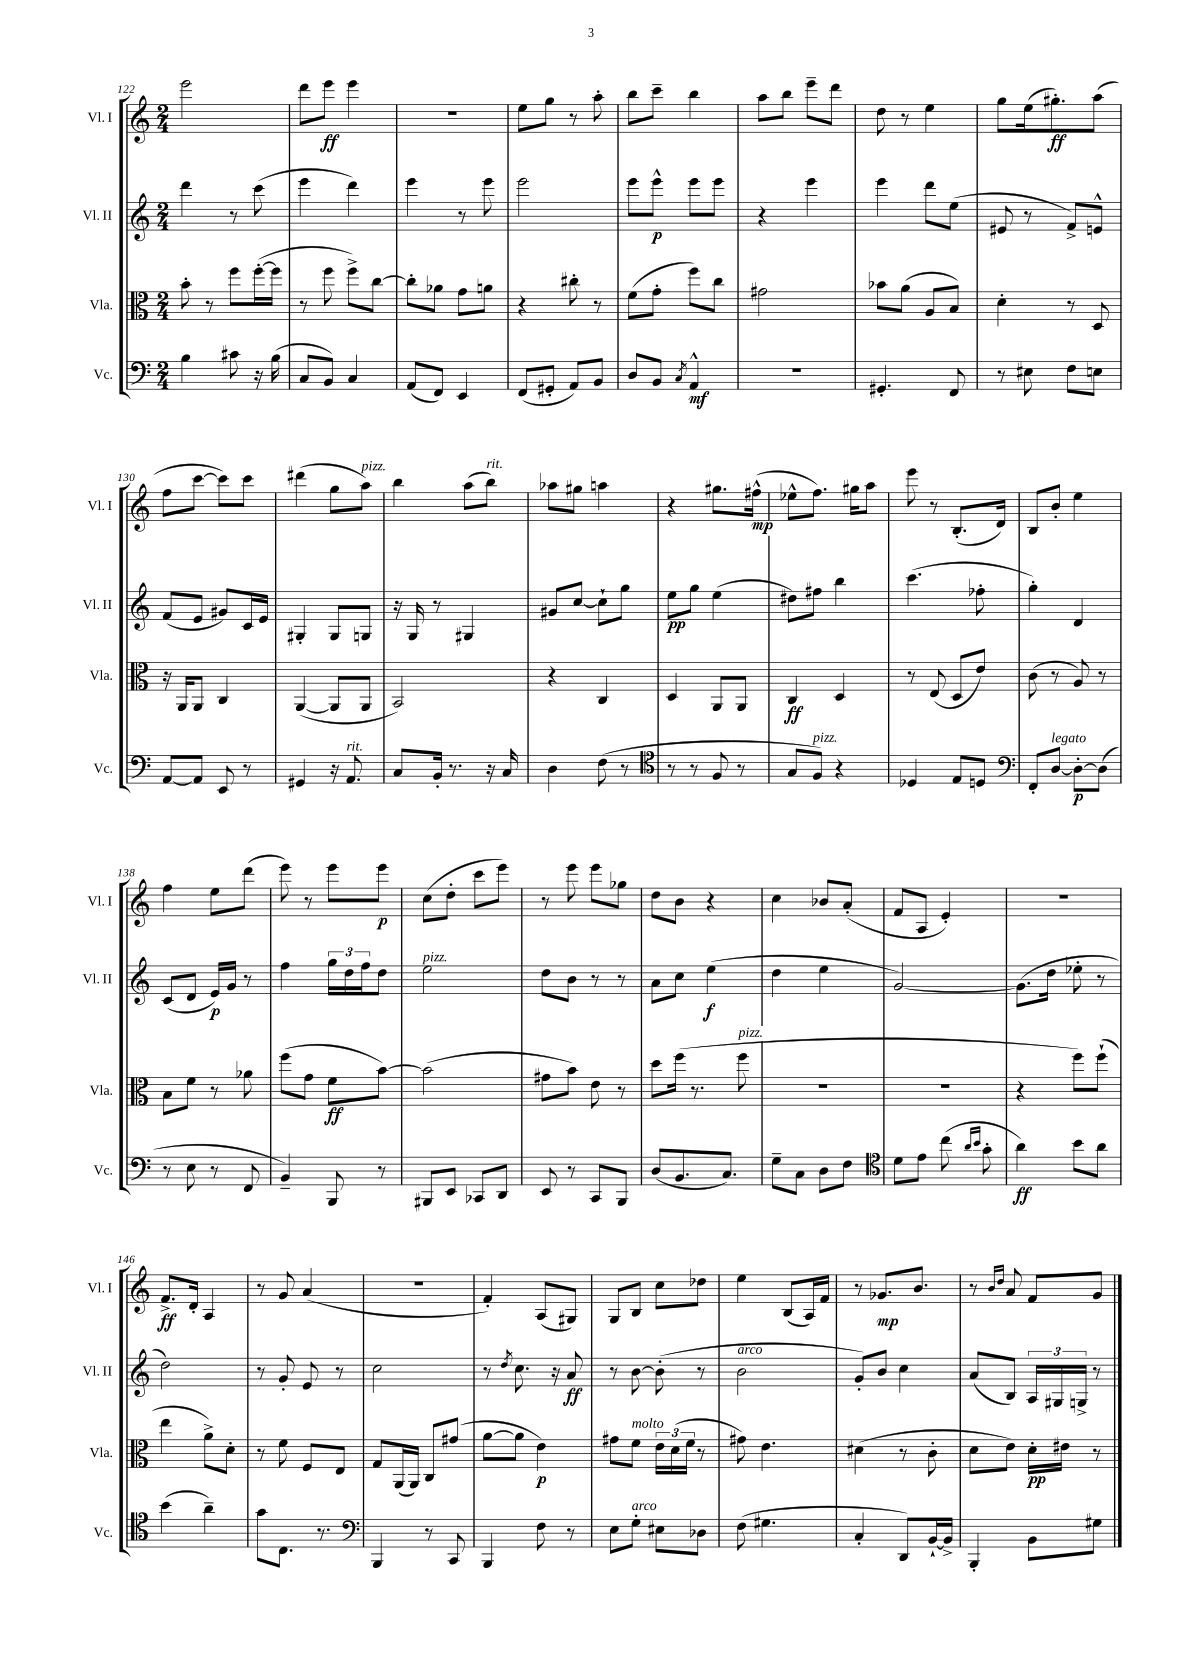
<<
\new StaffGroup <<
\new Staff = "s0" \with { instrumentName = "Vl. I" shortInstrumentName = "Vl. I" } {
    \clef treble \key c \major \numericTimeSignature \time 2/4
    e'''2 |
    d'''8 e'''8\ff e'''4 |
    R2 |
    e''8 g''8 r8 a''8-. |
    b''8 c'''8-- b''4 |
    a''8 b''8 e'''8-- d'''8 |
    d''8 r8 e''4 |
    g''8 e''16( gis''8.-.\ff) a''8( |
    f''8 c'''8~ c'''8) c'''8 |
    dis'''4( g''8 a''8^\markup { \italic "pizz." }) |
    b''4 a''8( b''8^\markup { \italic "rit." }) |
    aes''8 gis''8 a''4 |
    r4 gis''8. fis''16-^\mp( |
    ees''8-^ f''8.) gis''16 a''8 |
    e'''8 r8 b8.-.( d'16) |
    b8 b'8-. e''4 |
    f''4 e''8 d'''8( |
    e'''8) r8 e'''8 e'''8\p |
    c''8( d''8-. c'''8 e'''8) |
    r8 e'''8 e'''8 ges''8 |
    d''8 b'8 r4 |
    c''4 bes'8 a'8-.( |
    f'8 a8 e'4-.) |
    r2 |
    f'8.->\ff d'16-. a4 |
    r8 g'8 a'4( |
    r2 |
    f'4-.) a8( gis8) |
    g8 b8 c''8 des''8 |
    e''4 b8( a16) f'16 |
    r8 ges'8.\mp b'8. |
    r8 \grace { b'16 d''16 } a'8 f'8 g'8 \bar "|." |
}
\new Staff = "s1" \with { instrumentName = "Vl. II" shortInstrumentName = "Vl. II" } {
    \clef treble \key c \major \numericTimeSignature \time 2/4
    d'''4 r8 c'''8( |
    e'''4 d'''4) |
    e'''4 r8 e'''8 |
    e'''2 |
    e'''8 e'''8-^\p e'''8 e'''8 |
    r4 e'''4 |
    e'''4 d'''8 e''8( |
    eis'8 r8 f'8->) e'8-^ |
    f'8( e'8 gis'8) c'16 e'16 |
    gis4-. gis8 g8 |
    r16 g16 r8 gis4 |
    gis'8 c''8~ c''8-! g''8 |
    e''8\pp g''8 e''4( |
    dis''8) fis''8 b''4 |
    c'''4.( fes''8-. |
    g''4-.) d'4 |
    c'8( d'8 e'16\p) g'16 r8 |
    f''4 \tuplet 3/2 { g''16 d''16 f''16 } d''8 |
    e''2^\markup { \italic "pizz." } |
    d''8 b'8 r8 r8 |
    a'8 c''8 e''4\f( |
    d''4 e''4 |
    g'2~) |
    g'8.( d''16 ees''8-. r8 |
    d''2) |
    r8 g'8-. e'8 r8 |
    c''2 |
    r8 \acciaccatura { d''8 } c''8. r16 a'8\ff |
    r8 b'8~ b'8-.( r8 |
    b'2^\markup { \italic "arco" } |
    g'8-.) b'8 c''4 |
    a'8( b8) \tuplet 3/2 { a16 gis16 g16-> } r8 \bar "|." |
}
\new Staff = "s2" \with { instrumentName = "Vla." shortInstrumentName = "Vla." } {
    \clef alto \key c \major \numericTimeSignature \time 2/4
    b'8-. r8 f''8 f''16~-.( f''16 |
    r8 f''8 f''8->) c''8~ |
    c''8-. aes'8 g'8 a'8 |
    r4 cis''8-. r8 |
    f'8( g'8-. f''8) c''8 |
    gis'2 |
    bes'8 a'8( a8 b8) |
    d'4-. r8 d8 |
    r16 a,16 a,8 c4 |
    a,4~( a,8 a,8 |
    b,2) |
    r4 c4 |
    d4 a,8 a,8 |
    c4\ff d4 |
    r8 e8( d8 e'8) |
    c'8( r8 a8) r8 |
    b8 f'8 r8 aes'8 |
    f''8( g'8 f'8\ff b'8~) |
    b'2( |
    gis'8 b'8) e'8 r8 |
    d''8 f''16( r8. f''8^\markup { \italic "pizz." } |
    r2 |
    R2 |
    r4 f''8) f''8-!( |
    e''4 a'8->) d'8-. |
    r8 f'8 f8 e8 |
    g8 a,16( a,16) c8 gis'8( |
    a'8~ a'8 e'4\p) |
    gis'8 f'8^\markup { \italic "molto" } \tuplet 3/2 { e'16 d'16( f'16 } r8 |
    gis'8) e'4. |
    dis'4( r8 c'8-. |
    d'8 e'8) d'16-.\pp eis'16 r8 \bar "|." |
}
\new Staff = "s3" \with { instrumentName = "Vc." shortInstrumentName = "Vc." } {
    \clef bass \key c \major \numericTimeSignature \time 2/4
    b4 cis'8 r16 b16( |
    c8 b,8) c4 |
    a,8( f,8) e,4 |
    f,8( gis,8-. a,8) b,8 |
    d8 b,8 \acciaccatura { c8 } a,4-^\mf |
    r2 |
    gis,4.-. f,8 |
    r8 eis8 f8 e8 |
    a,8~ a,8 e,8 r8 |
    gis,4 r16 a,8.^\markup { \italic "rit." } |
    c8 b,16-. r8. r16 c16 |
    d4 f8( r8 |
    \clef tenor r8 r8 f8 r8 |
    g8 f8^\markup { \italic "pizz." }) r4 |
    des4 e8 d8 |
    \clef bass f,8-. d8~^\markup { \italic "legato" } d8~-.\p d8( |
    r8 e8 r8 f,8 |
    b,4--) b,,8 r8 |
    bis,,8 e,8 ces,8 d,8 |
    e,8 r8 c,8 b,,8 |
    d8( b,8. c8.) |
    g8-- c8 d8 f8 |
    \clef tenor d'8 e'8 c''8( \grace { a'16 b'16 } g'8-. |
    a'4\ff) b'8 a'8 |
    b'4( a'4--) |
    g'8 c8. r8. |
    \clef bass b,,4 r8 c,8 |
    b,,4 f8 r8 |
    e8 g8-.^\markup { \italic "arco" } eis8 des8 |
    f8( gis4. |
    c4-. d,8) b,16~-! b,16-> |
    b,,4-. b,8 gis8 \bar "|." |
}
>>
>>
\layout { \context { \Score currentBarNumber = #122 } }
